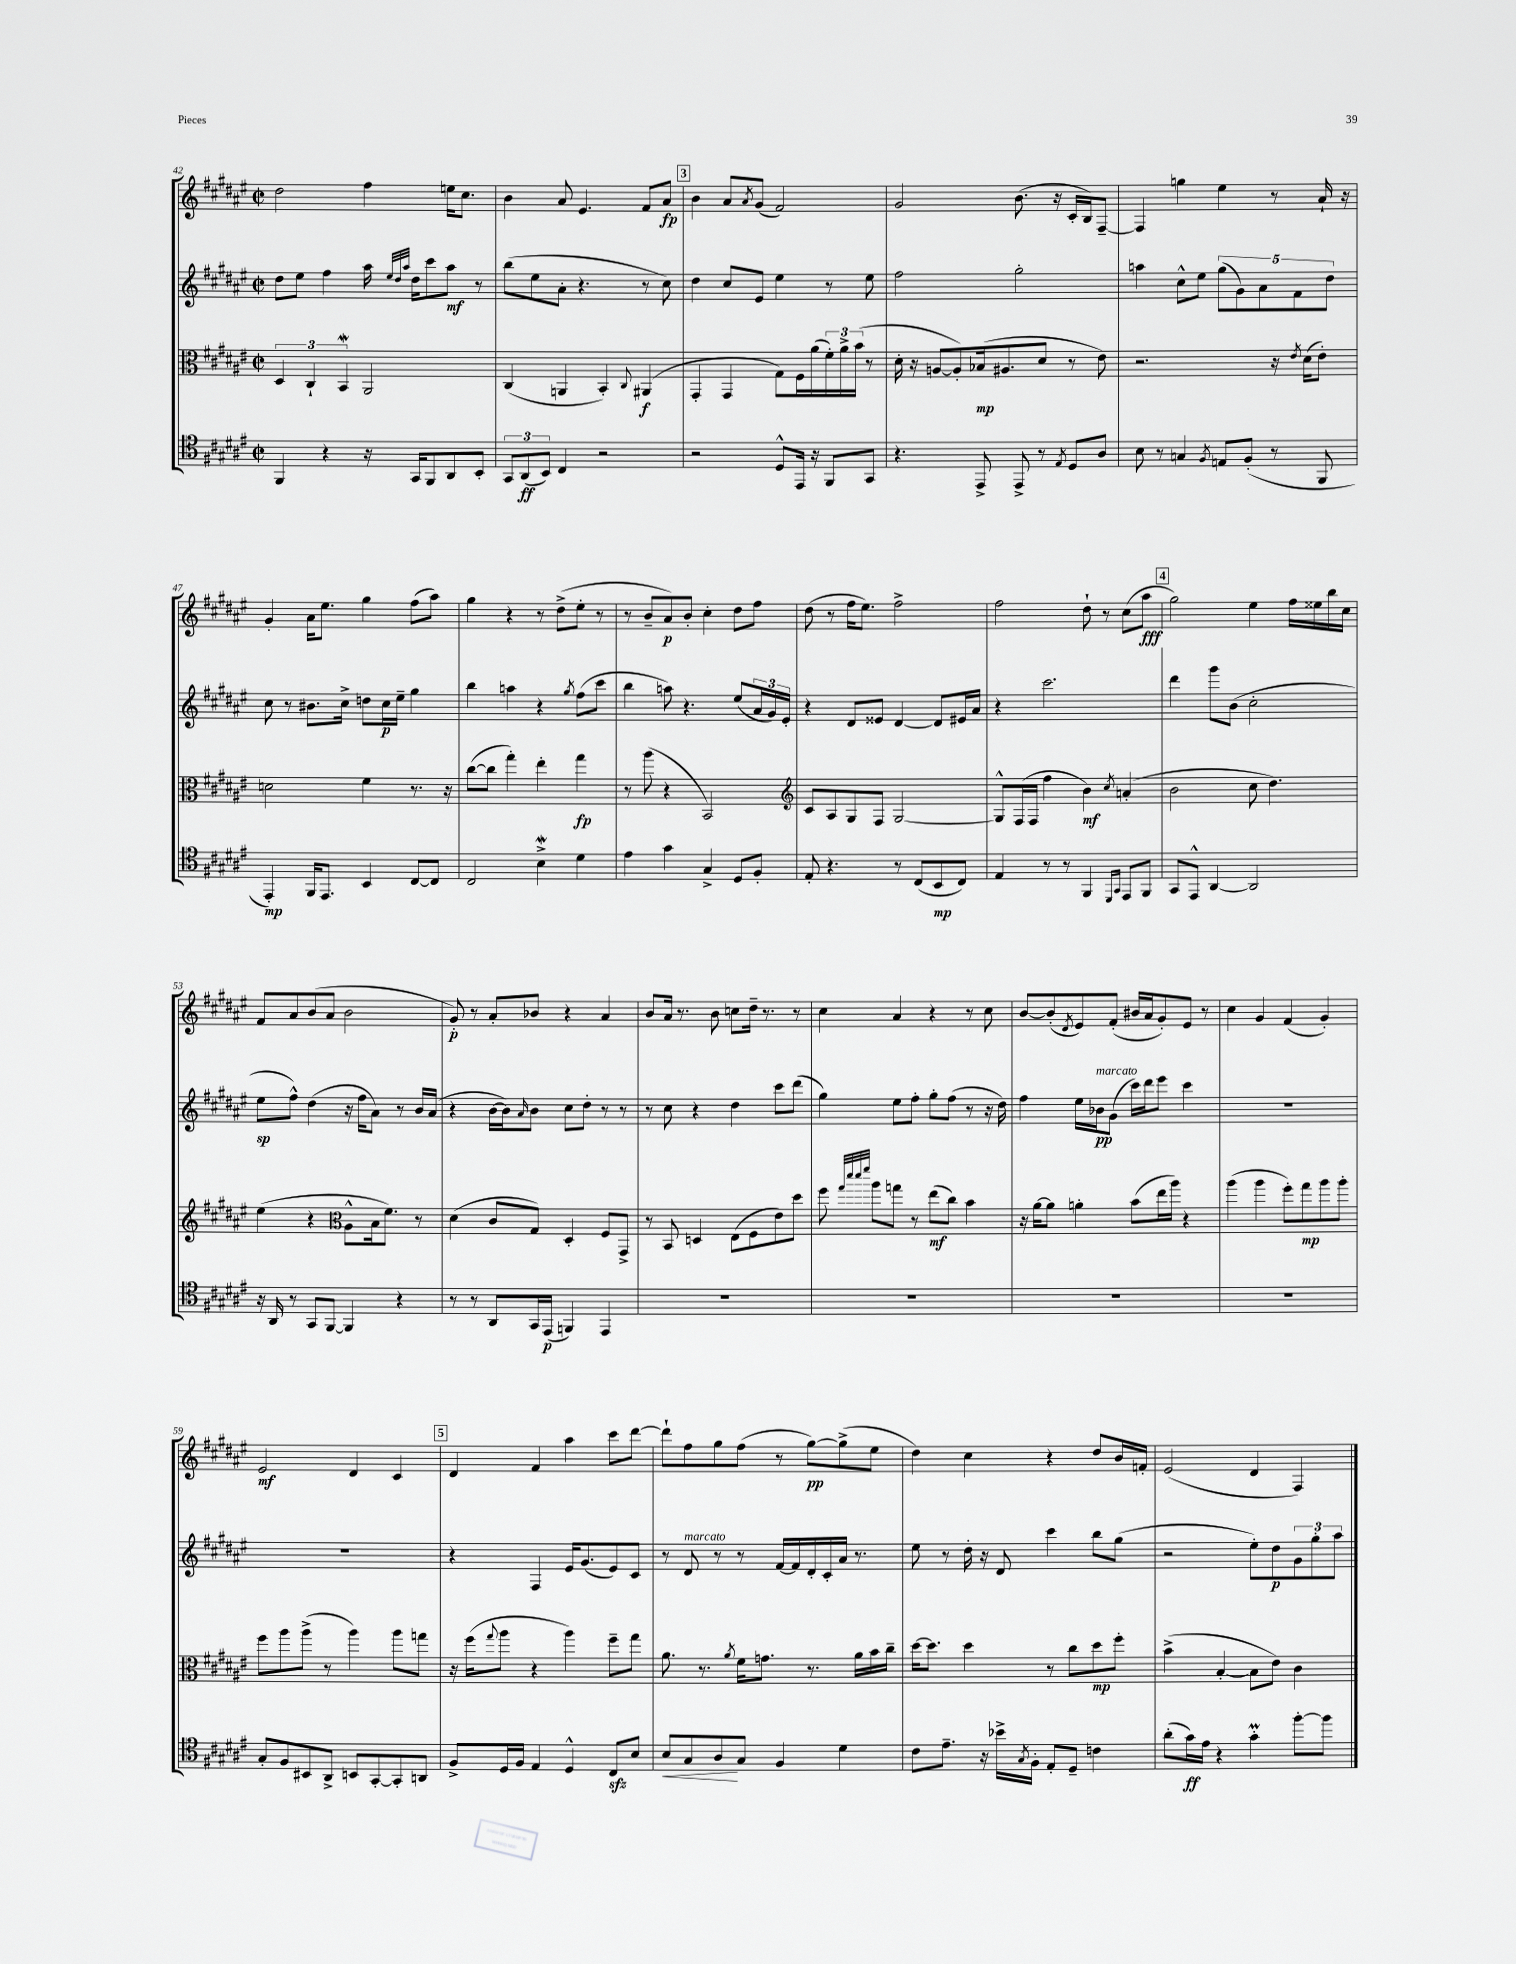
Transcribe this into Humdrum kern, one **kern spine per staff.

**kern	**kern	**kern	**kern
*staff4	*staff3	*staff2	*staff1
*clefC4	*clefC3	*clefG2	*clefG2
*k[f#c#g#d#a#e#]	*k[f#c#g#d#a#e#]	*k[f#c#g#d#a#e#]	*k[f#c#g#d#a#e#]
*M2/2	*M2/2	*M2/2	*M2/2
*met(c|)	*met(c|)	*met(c|)	*met(c|)
4FF#	6D#	8dd#	2dd#
.	.	8ee#	.
.	6C#`	.	.
4r	.	4ff#	.
.	6BB	.	.
16r	2AA#	16aa#	4ff#
.	.	32qqee#	.
.	.	32qqdd#	.
.	.	32qqaa#	.
16GG#	.	16dd#	.
8FF#	.	8ccc#	.
8AA#	.	8aa#	16ee
.	.	.	8.cc#
8BB'	.	8r	.
=	=	=	=
12GG#	(4C#	(8bb	4b
(12AA#	.	.	.
.	.	8ee#	.
12BB)	.	.	.
4C#	4AA	8a#'	8a#
.	.	4.r	4.e#
2r	4BB')	.	.
.	8qqC#	.	.
.	(4AA#	8r	8f#
.	.	8cc#)	8a#
=	=	=	=
2r	4GG#'	4dd#	4b
.	4GG#	8cc#	8a#
.	.	.	8qa#
.	.	8e#	(8g#
8D#^^	8G#)	4ee#	2f#)
16EE#	16F#	.	.
16r	(16a#	.	.
8FF#	24f#')	8r	.
.	24a#^	.	.
.	(24b	.	.
8GG#	8r	8ee#	.
=	=	=	=
4.r	16d#'	2ff#	2g#
.	16r	.	.
.	[8A	.	.
.	8A'])	.	.
8EE#^	(16B-	.	.
.	8.A#	.	.
8EE#^	.	2gg#'	(8.b
8r	8d#	.	.
.	.	.	16r
8qE#	.	.	.
8D#	8r	.	16c#'
.	.	.	16B)
8A#	8e#)	.	[8F#~
=	=	=	=
8B	2.r	4aa	4F#]
8r	.	.	.
4G	.	8cc#^^	4gg
.	.	8ee#	.
8qF#	.	.	.
8E	.	(10gg#	4ee#
.	.	10g#)	.
(8F#'	.	.	.
.	.	10a#	.
8r	16r	.	8r
.	.	10f#	.
.	8qe#	.	.
.	(16d#	.	.
8FF#	8e#')	.	16a#`
.	.	10dd#	.
.	.	.	16r
=	=	=	=
4EE#')	2d	8cc#	4g#'
.	.	8r	.
16FF#	.	8.b#	16a#
8.EE#	.	.	8.ee#
.	.	16cc#^	.
4BB	4f#	8dd	4gg#
.	.	16cc#	.
.	.	16ee#~	.
[8C#	8.r	4gg#	(8ff#
8C#]	.	.	8aa#)
.	16r	.	.
=	=	=	=
2C#	([8cc#	4bb	4gg#
.	8cc#]	.	.
.	4gg#')	4aa	4r
4B^	4ee#'	4r	8r
.	.	.	(8dd#^
.	.	8qgg#	.
4d#	4gg#	(8ff#	8ee#'
.	.	8ccc#	8r
=	=	=	=
4e#	8r	4bb	8r
.	(8aa#	.	8b~
4g#	4r	8aa)	8a#)
.	.	4.r	8b'
4G#^	2BB)	.	4cc#'
8D#	.	(8ee#	8dd#
8F#'	.	24a#	8ff#
.	.	24g#)	.
.	.	24e#'	.
=	=	=	=
*	*clefG2	*	*
8E#'	8c#	4r	(8dd#
4.r	8A#	.	8r
.	8G#	8d#	16ff#
.	.	.	8.ee#)
.	8F#	8e##	.
8r	[2G#	[4d#	2ff#^
(8C#	.	.	.
8BB	.	8d#]	.
8C#)	.	16e#	.
.	.	16a#	.
=	=	=	=
4E#	8G#^^]	4r	2ff#
.	(16F#	.	.
.	16F#	.	.
8r	4ff#	2.ccc#	.
8r	.	.	.
4FF#	4b)	.	8dd#`
.	.	.	8r
16qqDD#	.	.	.
16qqGG#	8qcc#	.	.
8EE#	(4a'	.	(8cc#
8FF#	.	.	8aa#
=	=	=	=
8GG#	2b	4ddd#	2gg#)
8EE#^^	.	.	.
[4AA#	.	8ggg#	.
.	.	(8b	.
2AA#]	8cc#	2cc#'	4ee#
.	4.dd#)	.	.
.	.	.	16ff#
.	.	.	16ee##
.	.	.	16bb
.	.	.	16cc#
=	=	=	=
16r	(4ee#	8ee#	8f#
16AA#	.	.	.
8r	.	8ff#^^)	8a#
8GG#	4r	(4dd#	(8b
[8FF#	.	.	8a#
*	*clefC3	*	*
4FF#]	8A#^^	16r	2b
.	.	16ff#	.
.	16B	8a#)	.
.	8.f#)	.	.
4r	.	8r	.
.	8r	16b	.
.	.	(16a#	.
=	=	=	=
8r	(4d#	4r	8g#')
8r	.	.	8r
8AA#	8c#	[16b	8a#'
.	.	16b])	.
.	.	16qqa#	.
16GG#	8G#)	8b	8b-
(16EE#	.	.	.
4FF)	4D#'	8cc#	4r
.	.	8dd#'	.
4EE#	8F#	8r	4a#
.	8GG#^	8r	.
=	=	=	=
1r	8r	8r	8b
.	8BB	8cc#	16a#
.	.	.	8.r
.	4D	4r	.
.	.	.	8b
.	(8E#	4dd#	8cc
.	8F#	.	16dd#~
.	.	.	8.r
.	8e#)	8ccc#	.
.	8dd#	(8ddd#	8r
=	=	=	=
1r	8ff#	4gg#)	4cc#
.	32qqgg#	.	.
.	32qqddd#	.	.
.	32qqddd#	.	.
.	32qqfff#	.	.
.	8aa#	.	.
.	8gg	8ee#	4a#
.	8r	8ff#'	.
.	(8ee#	8gg#'	4r
.	8cc#)	(8ff#	.
.	4b	8r	8r
.	.	16r	8cc#
.	.	16dd#)	.
=	=	=	=
1r	16r	4ff#	[8b
.	[16a#	.	.
.	8a#]	.	(8b']
.	.	.	8qd#
.	4a'	16ee#	8e#)
.	.	16b-	.
.	.	(8g#	(8f#'
.	(8b	16ccc#)	16b#
.	.	16ddd#	16a#
.	16ee#	8eee#	8g#')
.	16aa#)	.	.
.	4r	4ccc#	8e#
.	.	.	8r
=	=	=	=
1r	(4aa#	1r	4cc#
.	4aa#	.	4g#
.	8ff#')	.	(4f#
.	8gg#	.	.
.	8aa#	.	4g#')
.	8aa#'	.	.
=	=	=	=
8G#'	8ff#	1r	2e#
8F#	8aa#	.	.
8BB#	(8aa#^	.	.
8AA#^	8r	.	.
8BB	4aa#)	.	4d#
[8GG#'	.	.	.
8GG#']	8aa#	.	4c#
8AA	8gg	.	.
=	=	=	=
8F#^	16r	4r	4d#
.	(16ff#	.	.
.	8qqgg#	.	.
16D#	8aa#	.	.
16F#	.	.	.
4E#	4r	4F#	4f#
4D#^^	4aa#)	16e#	4aa#
.	.	(8.g#	.
8C#	8ff#~	8e#)	8ccc#
8B	8gg#	8c#	[8ddd#
=	=	=	=
8B	8.a#	8r	8ddd#`]
8G#	.	8d#	8ff#
.	8.r	.	.
8A#	.	8r	8gg#
.	8qa#	.	.
8G#	16f#	8r	(8ff#
.	8.g	.	.
4F#	.	[16f#	8r
.	.	16f#]	.
.	8.r	16d#'	[8gg#)
.	.	16c#'	.
4d#	.	16a#	(8gg#^]
.	16a#	8.r	.
.	16b	.	8ee#
.	16cc#~	.	.
=	=	=	=
8c#	[16dd#	8ee#	4dd#)
.	8.dd#]	.	.
8.e#~	.	8r	.
.	4dd#	16dd#'	4cc#
16r	.	16r	.
16b-^	.	8d#	.
8qG#	.	.	.
16F#'	.	.	.
8E#'	8r	4ccc#	4r
8D#~	8cc#	.	.
4c	8dd#	8bb	8dd#
.	8ff#'	(8gg#	16b
.	.	.	16f'
=	=	=	=
(8a#'	(4b^	2r	(2e#
16g#)	.	.	.
16e#	.	.	.
4r	[4B'	.	.
4g#'	8B]	8ee#')	4d#
.	8e#)	8dd#	.
[8ff#'	4c#	12g#	4F#)
.	.	12gg#'	.
8ff#]	.	.	.
.	.	12aa#	.
==	==	==	==
*-	*-	*-	*-
